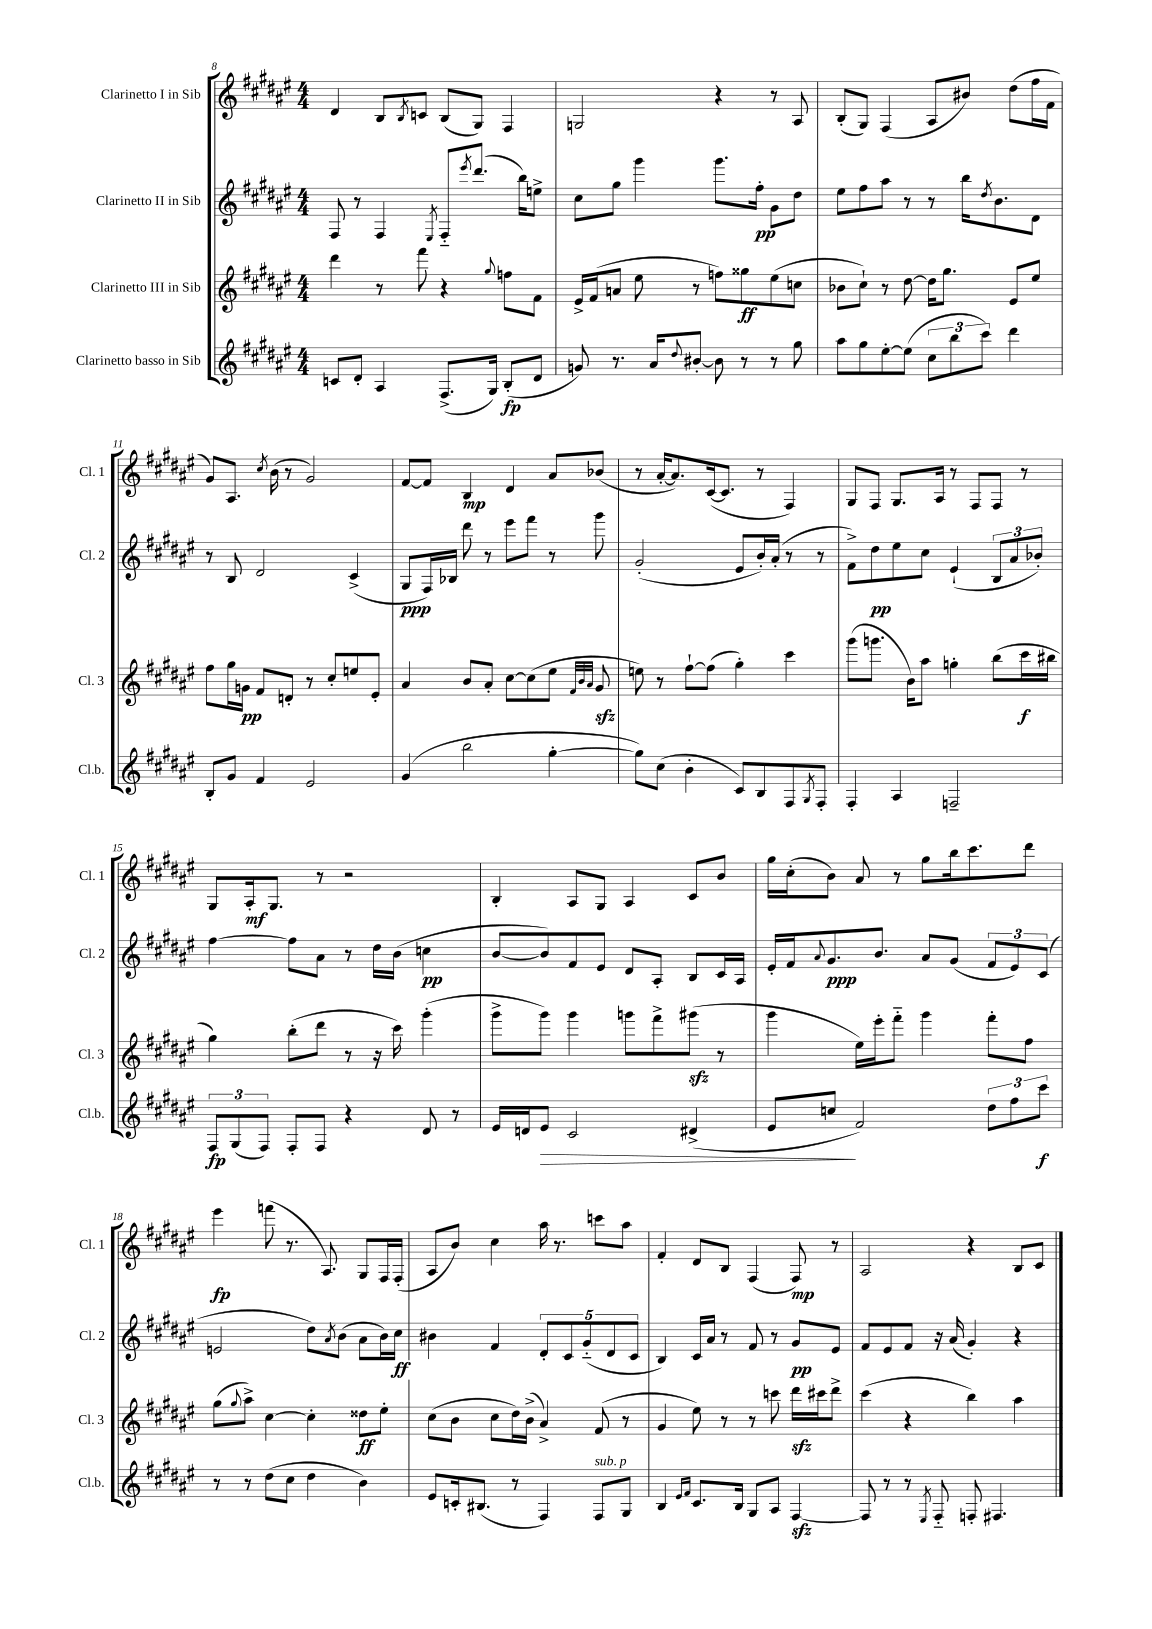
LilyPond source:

<<
\new StaffGroup <<
\new Staff = "s0" \with { instrumentName = "Clarinetto I in Sib" shortInstrumentName = "Cl. 1" } {
    \clef treble \key fis \major \numericTimeSignature \time 4/4
    dis'4 b8 \acciaccatura { b8 } c'8 b8( gis8) fis4 |
    g2 r4 r8 ais8 |
    b8-.( gis8) fis4( ais8 bis'8) dis''8( fis''16 fis'16 |
    gis'8) ais8. \acciaccatura { cis''8 } b'16( r8 gis'2) |
    fis'8~ fis'8 b4\mp dis'4 ais'8 bes'8( |
    r8 ais'16~-. ais'8.) cis'16~( cis'8. r8 fis4) |
    gis8 fis8 gis8. ais16 r8 fis8 fis8 r8 |
    gis8 ais16-.\mf gis8. r8 r2 |
    b4-. ais8 gis8 ais4 cis'8 b'8 |
    gis''16 cis''16-.( b'8) ais'8 r8 gis''8 b''16 cis'''8. dis'''8 |
    eis'''4\fp f'''8( r8. ais8.) gis8 fis16 fis16-.( |
    ais8 b'8) cis''4 ais''16 r8. c'''8 ais''8 |
    fis'4-. dis'8 b8 fis4( fis8\mp) r8 |
    ais2 r4 b8 cis'8 \bar "|." |
}
\new Staff = "s1" \with { instrumentName = "Clarinetto II in Sib" shortInstrumentName = "Cl. 2" } {
    \clef treble \key fis \major \numericTimeSignature \time 4/4
    fis8 r8 fis4 \acciaccatura { eis8 } fis8-_ \acciaccatura { eis'''8 } dis'''8.( b''16) e''8-> |
    cis''8 gis''8 gis'''4 gis'''8. fis''16-.\pp gis'8 dis''8 |
    eis''8 fis''8 ais''8 r8 r8 b''16 \acciaccatura { dis''8 } b'8. dis'8 |
    r8 b8 dis'2 cis'4->( |
    gis8\ppp fis16) bes16 dis'''8 r8 eis'''8 fis'''8 r8 gis'''8 |
    gis'2-.( eis'8 b'16-.) ais'16-.( r8 r8 |
    fis'8->) dis''8\pp eis''8 cis''8 eis'4-!( \tuplet 3/2 { b8 ais'8 bes'8-.) } |
    fis''4~ fis''8 ais'8 r8 dis''16 b'16( c''4\pp |
    b'8~ b'8) fis'8 eis'8 dis'8 ais8-. b8 cis'16 ais16 |
    eis'16-. fis'16 \appoggiatura { ais'8 } gis'8.\ppp b'8. ais'8 gis'8( \tuplet 3/2 { fis'8 eis'8) cis'8( } |
    e'2 dis''8) \acciaccatura { ais'8 } b'8( ais'8 b'16) cis''16\ff |
    bis'4 fis'4 \tuplet 5/4 { dis'8-. cis'8 gis'8-_( dis'8 cis'8 } |
    b4) cis'16 ais'16 r8 fis'8 r8 gis'8\pp eis'8 |
    fis'8 eis'8 fis'8 r16 ais'16( gis'4-.) r4 \bar "|." |
}
\new Staff = "s2" \with { instrumentName = "Clarinetto III in Sib" shortInstrumentName = "Cl. 3" } {
    \clef treble \key fis \major \numericTimeSignature \time 4/4
    dis'''4 r8 fis'''8 r4 \appoggiatura { gis''8 } f''8 fis'8 |
    eis'16-> fis'16( a'8 eis''8 r8 f''8) gisis''8\ff eis''8( c''8 |
    bes'8 cis''8-!) r8 dis''8~ dis''16 gis''8. eis'8 eis''8 |
    fis''8 gis''16 g'16\pp fis'8 d'8-. r8 cis''8-. e''8 eis'8-. |
    ais'4 b'8 ais'8-. cis''8~ cis''8( eis''8 \grace { fis'32 b'32 ais'32 } gis'8\sfz |
    e''8) r8 fis''8~-! fis''8( gis''4-.) cis'''4 |
    gis'''8( g'''8. b'16) ais''8 g''4-. b''8( cis'''16\f bis''16 |
    gis''4) b''8-.( dis'''8 r8 r16 cis'''16) gis'''4-.( |
    gis'''8-> gis'''8) gis'''4 g'''8 fis'''8-> gis'''8\sfz( r8 |
    gis'''4 eis''16) eis'''16-. fis'''8-_ gis'''4 fis'''8-. fis''8 |
    gis''8( \appoggiatura { gis''8 } ais''8->) cis''4~ cis''4-. disis''8\ff eis''8-. |
    cis''8( b'8 cis''8 dis''16) b'16->( ais'4->) fis'8( r8 |
    gis'4 eis''8) r8 r8 c'''8 dis'''16\sfz cis'''16 dis'''8-> |
    cis'''4( r4 b''4) ais''4 \bar "|." |
}
\new Staff = "s3" \with { instrumentName = "Clarinetto basso in Sib" shortInstrumentName = "Cl.b." } {
    \clef treble \key fis \major \numericTimeSignature \time 4/4
    c'8 dis'8-. ais4 fis8.->( gis16) b8-.\fp( dis'8 |
    g'8) r8. ais'16 \appoggiatura { dis''8 } bis'8~-. bis'8 r8 r8 gis''8 |
    ais''8 gis''8 eis''8~-. eis''8( \tuplet 3/2 { cis''8 b''8 cis'''8) } dis'''4 |
    b8-. gis'8 fis'4 eis'2 |
    gis'4( b''2 gis''4~-. |
    gis''8) cis''8( b'4-. cis'8) b8 fis8 \acciaccatura { gis8 } fis8-. |
    fis4-. ais4 f2-- |
    \tuplet 3/2 { fis8\fp gis8( fis8) } fis8-. fis8 r4 dis'8 r8 |
    eis'16 d'16 eis'8\> cis'2 dis'4->( |
    eis'8 c''8\! fis'2) \tuplet 3/2 { dis''8 fis''8 cis'''8\f } |
    r8 r8 dis''8( cis''8 dis''4 b'4) |
    eis'8 c'16-. bis8.( r8 fis4) fis8^\markup { \italic "sub. p" } gis8 |
    b4 \grace { eis'16 fis'16 } cis'8. b16 gis8 ais8 fis4~\sfz |
    fis8 r8 r8 \acciaccatura { eis8 } fis8-_ f8-. fis4. \bar "|." |
}
>>
>>
\layout { \context { \Score currentBarNumber = #8 } }
